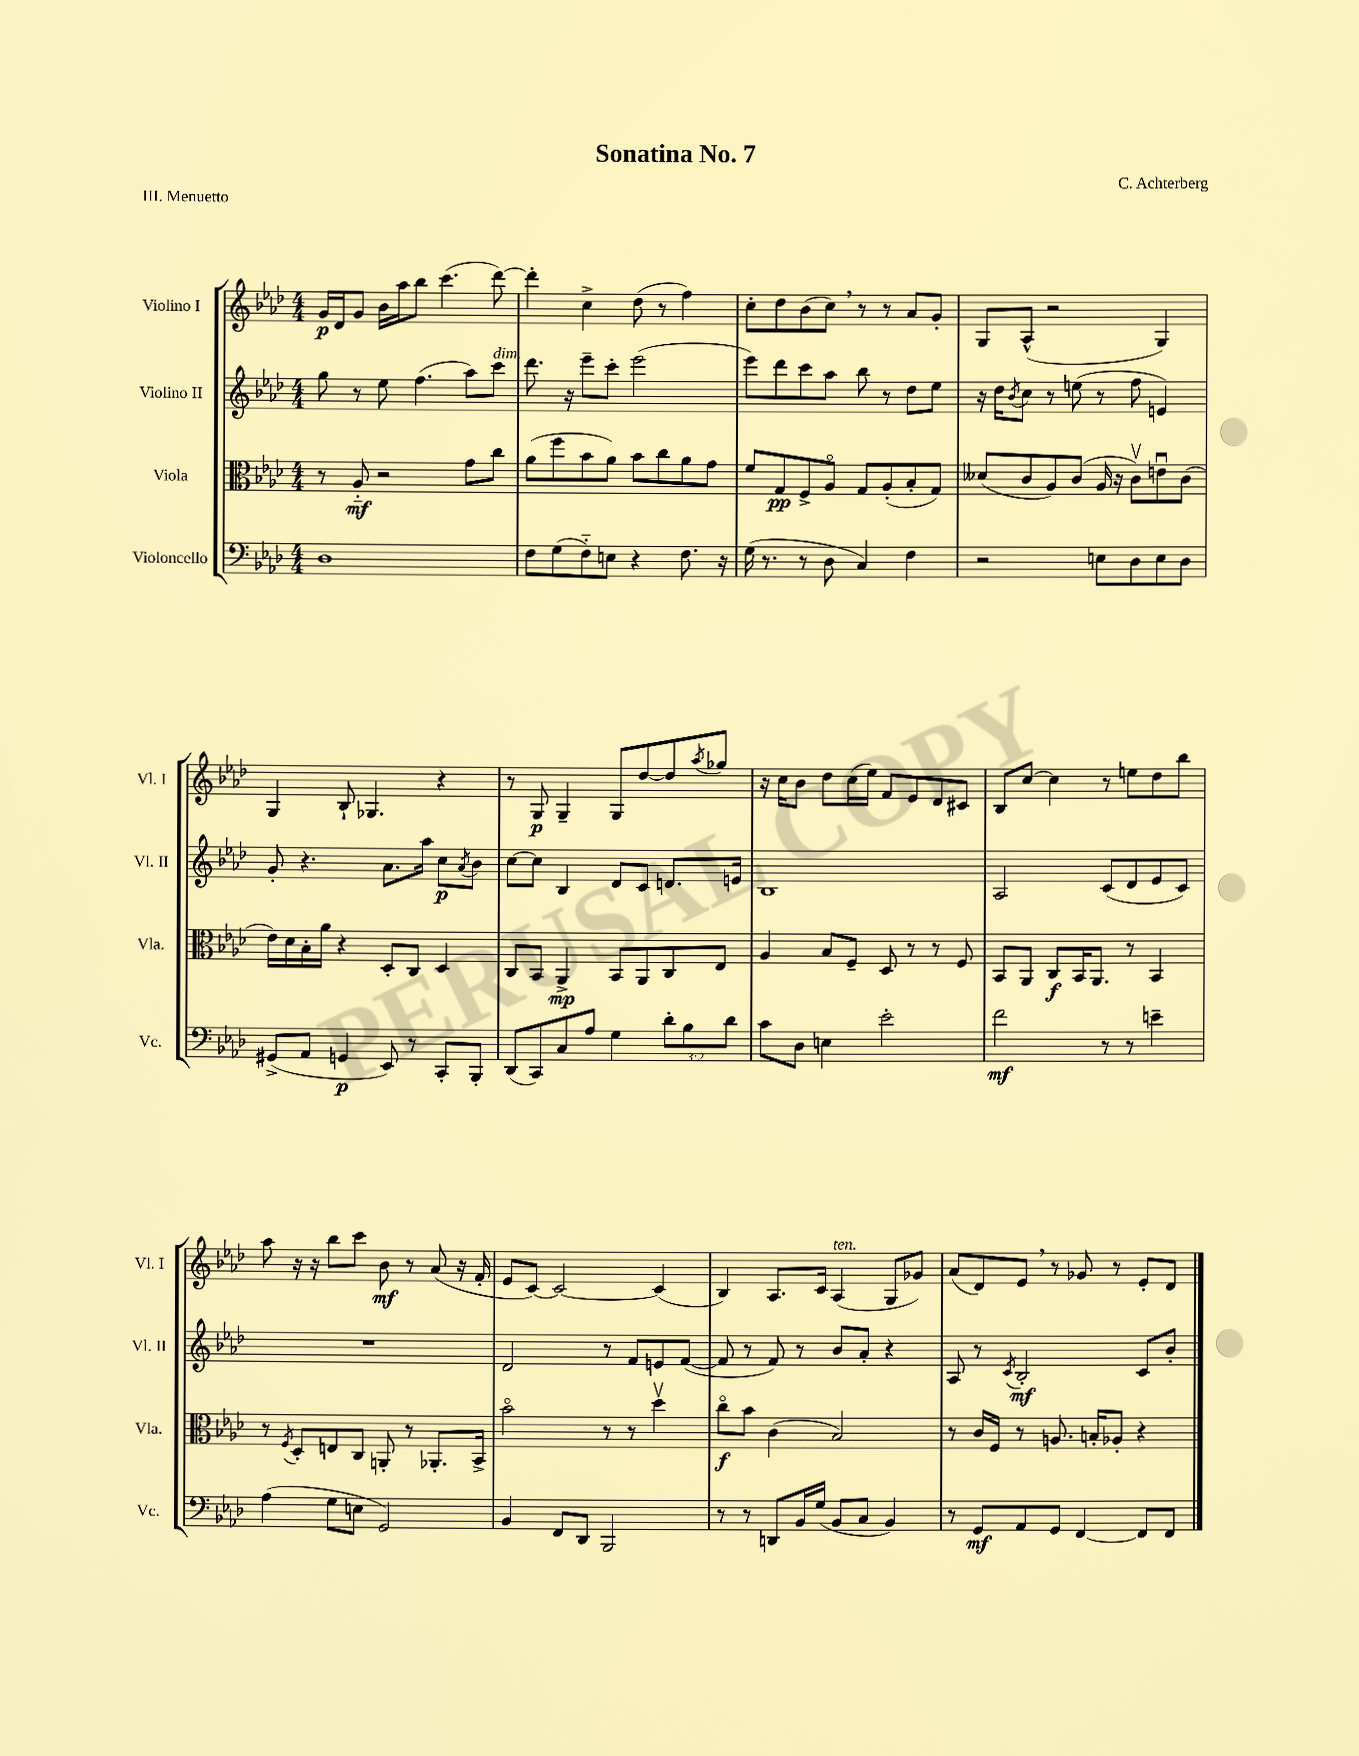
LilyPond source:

\header { title = "Sonatina No. 7" composer = "C. Achterberg" piece = "III. Menuetto" }
<<
\new StaffGroup <<
\new Staff = "s0" \with { instrumentName = "Violino I" shortInstrumentName = "Vl. I" } {
    \clef treble \key aes \major \numericTimeSignature \time 4/4
    g'16\p des'16 g'8 bes'16 aes''16 bes''8 c'''4.( des'''8~) |
    des'''4-. c''4-> des''8( r8 f''4) |
    c''8-. des''8 bes'8( c''8) \breathe r8 r8 aes'8 g'8-. |
    g8 aes8-^( r2 g4) |
    g4 bes8-! ges4. r4 |
    r8 g8\p g4-- g8 des''8~ des''8 \acciaccatura { aes''8 } ges''8 |
    r16 c''16 bes'8 des''8 c''16( ees''16) f'8 ees'8 des'8 cis'8 |
    bes8 c''8~ c''4 r8 e''8 des''8 bes''8 |
    aes''8 r16 r16 bes''8 c'''8 bes'8\mf r8 aes'8( r16 f'16-. |
    ees'8 c'8~) c'2~ c'4( |
    bes4) aes8. c'16 aes4^\markup { \italic "ten." }( g8 ges'8) |
    aes'8( des'8) ees'8 \breathe r8 ges'8 r8 ees'8-. des'8 \bar "|." |
}
\new Staff = "s1" \with { instrumentName = "Violino II" shortInstrumentName = "Vl. II" } {
    \clef treble \key aes \major \numericTimeSignature \time 4/4
    g''8 r8 ees''8 f''4.( aes''8) c'''8^\markup { \italic "dim." } |
    des'''8. r16 ees'''8-- c'''8-. ees'''2( |
    ees'''8) des'''8 c'''8 aes''8 bes''8 r8 des''8 ees''8 |
    r16 des''16 \acciaccatura { bes'8 } c''8 r8 e''8( r8 f''8 e'4) |
    g'8-. r4. aes'8. aes''16 c''8\p \acciaccatura { aes'8 } bes'8 |
    c''8~ c''8 bes4 des'8 c'8 d'8. e'16 |
    bes1 |
    aes2 c'8( des'8 ees'8 c'8) |
    R1 |
    des'2 r8 f'8 e'8 f'8~( |
    f'8 r8 f'8) r8 bes'8 aes'8-. r4 |
    aes8 r8 \acciaccatura { c'8 } bes2-.\mf c'8 bes'8-. \bar "|." |
}
\new Staff = "s2" \with { instrumentName = "Viola" shortInstrumentName = "Vla." } {
    \clef alto \key aes \major \numericTimeSignature \time 4/4
    r8 aes8-_\mf r2 g'8 c''8 |
    aes'8( f''8 bes'8 aes'8) bes'8 c''8 aes'8 g'8 |
    f'8 g8\pp f8-> aes8\flageolet g8 aes8-.( bes8-. g8) |
    deses'8( c'8 aes8) c'8( aes16 r16 c'8\upbow) e'8\downbow c'8( |
    ees'16) des'16 bes16-. aes'16 r4 des8-. c8 des4 |
    c8 bes,8 aes,4->\mp bes,8 aes,8 c8 ees8 |
    aes4 bes8 f8-- des8 r8 r8 f8 |
    bes,8 aes,8 c8\f bes,16 aes,8. r8 bes,4 |
    r8 \acciaccatura { f8 } des8-. e8 c8 a,8-. r8 aes,8.-. bes,16-> |
    bes'2\flageolet r8 r8 des''4\upbow |
    c''8\flageolet\f bes'8 c'4( bes2) |
    r8 c'16 f16 r8 a8. b16-. aes8-. r4 \bar "|." |
}
\new Staff = "s3" \with { instrumentName = "Violoncello" shortInstrumentName = "Vc." } {
    \clef bass \key aes \major \numericTimeSignature \time 4/4 \override Staff.TupletNumber.text = #tuplet-number::calc-fraction-text
    des1 |
    f8 g8( f8-_) e8 r4 f8. r16 |
    g16( r8. r8 des8 c4) f4 |
    r2 e8 des8 e8 des8 |
    gis,8->( aes,8 g,4\p ees,8) r8 c,8-. bes,,8-. |
    des,8( c,8) c8 aes8 g4 \tuplet 3/2 { des'8-. bes8 des'8 } |
    c'8 des8 e4 ees'2-. |
    f'2\mf r8 r8 e'4-- |
    aes4( g8 e8 g,2) |
    bes,4 f,8 des,8 bes,,2 |
    r8 r8 d,8 bes,16 g16( bes,8 c8 bes,4) |
    r8 g,8\mf aes,8 g,8 f,4~ f,8 f,8 \bar "|." |
}
>>
>>
\layout { \context { \Score \remove "Bar_number_engraver" } }
